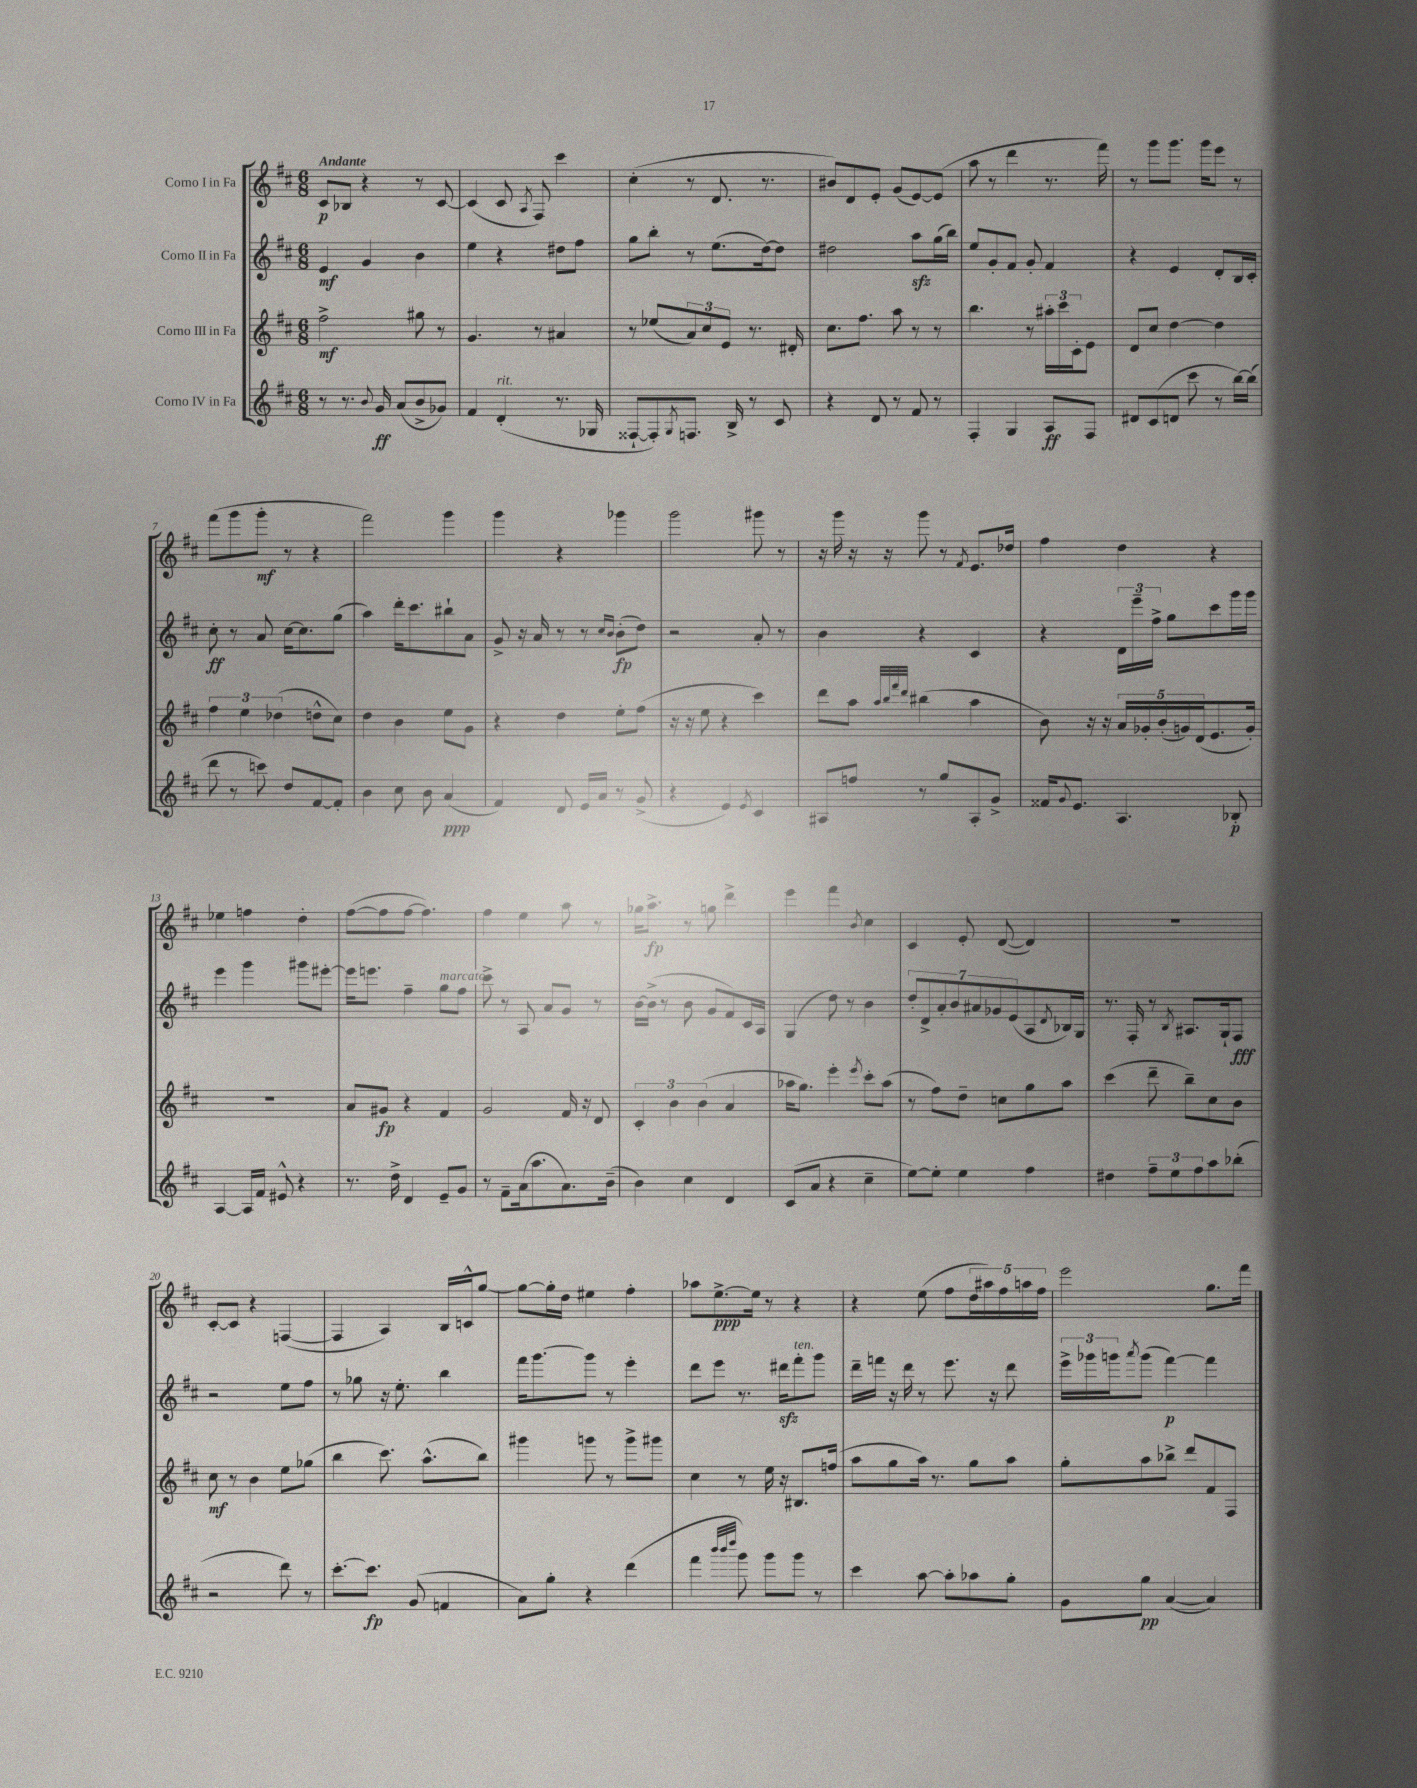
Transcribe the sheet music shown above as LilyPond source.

<<
\new StaffGroup <<
\new Staff = "s0" \with { instrumentName = "Corno I in Fa" } {
    \clef treble \key d \major \numericTimeSignature \time 6/8 \tempo "Andante"
    cis'8\p bes8 r4 r8 cis'8~ |
    cis'4( cis'8 \acciaccatura { a8 } fis8) cis'''4 |
    cis''4-.( r8 d'8. r8. |
    bis'8) d'8 e'8-. g'8( e'8~) e'8( |
    a''8 r8 d'''4 r8. fis'''16) |
    r8 g'''8 g'''8. g'''16 e'''8 r8 |
    fis'''8( g'''8 g'''8-.\mf r8 r4 |
    fis'''2) g'''4 |
    g'''4 r4 ges'''4 |
    g'''2 gis'''8 r8 |
    r16 g'''16 r16 r16 g'''8 r8 \acciaccatura { fis'8 } e'8. des''16 |
    fis''4 d''4 r4 |
    ees''4 f''4 d''4-. |
    fis''8~( fis''8 fis''8~ fis''4.) |
    fis''4 e''4 a''8 r8 |
    ges''16 a''8.->\fp r8 g''8 d'''4-> |
    e'''4 fis'''4 \acciaccatura { b'8 } cis''4 |
    cis'4 e'8-. d'8~( d'4) |
    R2. |
    cis'8~-. cis'8 r4 f4~( |
    f4 a4) b16 c'16-^ g''8~ |
    g''8~ g''16-. d''16 eis''4 fis''4-. |
    aes''8 e''8.~->\ppp e''16 r8 r4 |
    r4 e''8( fis''8 \tuplet 5/4 { d''16 ais''16) fis''16 a''16 fis''16 } |
    e'''2 g''8. fis'''16 \bar "|." |
}
\new Staff = "s1" \with { instrumentName = "Corno II in Fa" } {
    \clef treble \key d \major \numericTimeSignature \time 6/8
    e'4\mf g'4 b'4 |
    e''4 r4 dis''8 fis''8 |
    g''8 b''8-. r8 e''8.( d''16~) d''8 |
    dis''2 a''8\sfz g''16( b''16) |
    e''8 g'8-. fis'8 g'8-. fis'4 |
    r4 e'4 d'8-. b16 cis'16-. |
    cis''8-.\ff r8 a'8 cis''16~ cis''8. g''8( |
    a''4) d'''16-. cis'''8. bis''8-! a'8 |
    g'8-> r16 a'16 r8 r8 \grace { cis''16 b'16 } b'8-.\fp( d''8) |
    r2 a'8-. r8 |
    b'4 r4 cis'4 |
    r4 \tuplet 3/2 { d'16 e'''16-- fis''16-> } g''8 cis'''8 g'''16 g'''16 |
    e'''4 g'''4 gis'''8 eis'''8~-. |
    eis'''16 e'''8. fis''4-- g''8^\markup { \italic "marcato" } fis''8 |
    cis'''8-> r8 a8 a'8 g'8 r8 |
    b'16~ b'16->( r8 b'8 g'8 fis'8) cis'16 a16 |
    g4( d''8) r8 b'4 |
    \tuplet 7/4 { d''8-. d'8-> a'8-. b'8 ais'8 ges'8 e'8( } a8 \acciaccatura { d'8 } bes16) g16 |
    r8. fis16-. r8 \acciaccatura { b8 } ais8. g16-! fis8\fff |
    r2 e''8 fis''8 |
    r8 ges''8 r16 e''8.-. b''4 |
    fis'''16 g'''8.~ g'''8 r8 e'''4-. |
    d'''8 e'''8 r8. dis'''16\sfz fis'''8-.^\markup { \italic "ten." } g'''8 |
    d'''16-- f'''16 r16 d'''16 r8 e'''8. r16 d'''8 |
    \tuplet 3/2 { e'''16-> ges'''16 g'''16 } \acciaccatura { a'''8 } g'''8( fis'''4~\p) fis'''4 \bar "|." |
}
\new Staff = "s2" \with { instrumentName = "Corno III in Fa" } {
    \clef treble \key d \major \numericTimeSignature \time 6/8
    fis''2->\mf gis''8 r8 |
    g'4. r8 ais'4 |
    r8 ees''8( \tuplet 3/2 { a'8) cis''8 e'8 } r8. dis'16-. |
    cis''8. fis''8. a''8 r8 r8 |
    b''4. r8 \tuplet 3/2 { ais''16-. cis'''16 cis'16-. } e'8 |
    d'8 cis''8 d''4~ d''4 |
    \tuplet 3/2 { fis''4 e''4 des''4( } d''8-^ cis''8) |
    d''4 b'4 e''8 g'8 |
    r4 d''4 e''8-. fis''8( |
    r16 r16 e''8 r4 cis'''4) |
    d'''8 a''8 \grace { a''32 b''32 fis'''32 d'''32 } bis''4( a''4 |
    b'8) r16 r16 \tuplet 5/4 { a'16 ges'16-. b'16-.( g'16) d'16( } e'8. g'16-.) |
    R2. |
    a'8 gis'8\fp r4 fis'4 |
    g'2 fis'16 r16 d'8 |
    \tuplet 3/2 { cis'4-. b'4 b'4( } a'4 |
    aes''16 g''8.) e'''4-. \acciaccatura { e'''8 } cis'''8-. aes''8( |
    r8 fis''8) d''8-- c''8 g''8 a''8 |
    cis'''4( d'''8-- b''8--) cis''8 b'8 |
    cis''8\mf r8 b'4 e''8 ges''8( |
    b''4 cis'''8.) a''8.-^( b''8) |
    gis'''4 g'''8 r8 g'''8-> gis'''8 |
    cis''4 r8 e''16 r16 bis8. f''16( |
    a''8 g''8 a''16) r8. g''8 a''8 |
    g''8-. a''8 bes''8-> d'''8 fis'8 fis8 \bar "|." |
}
\new Staff = "s3" \with { instrumentName = "Corno IV in Fa" } {
    \clef treble \key d \major \numericTimeSignature \time 6/8
    r8 r8. \appoggiatura { b'8 } g'16\ff a'8( b'8-> ges'8) |
    fis'4 d'4-.^\markup { \italic "rit." }( r8. ges16 |
    fisis8~-! fisis8-.) \acciaccatura { g8 } f8. b16-> r8 cis'8 |
    r4 d'8 r8 fis'8 r8 |
    fis4-. g4 a8\ff fis8 |
    dis'8 cis'8( d'8 cis'''8 r8 b''16~) b''16( |
    d'''8 r8 c'''8) d''8 fis'8~ fis'8-. |
    b'4 cis''8 b'8 a'4\ppp( |
    fis'4) d'8 e'16 a'16 r8 g'8->( |
    r4 e'4) \acciaccatura { e'8 } cis'4 |
    ais8 f''8 r8 g''8 ais8-. g'8-> |
    fisis'16 \appoggiatura { g'8 } e'8. a4. bes8-.\p |
    a4~ a16 fis'16 eis'8-^ r4 |
    r8. d''16-> d'4 e'8-- g'8 |
    r8 fis'8-- a'16( a''8. a'8.) b'16--( |
    b'4) cis''4 d'4 |
    cis'8( a'8 r4 cis''4-- |
    e''8~) e''8-. e''4 fis''4 |
    dis''4 \tuplet 3/2 { fis''8-- e''8 fis''8 } a''8 bes''8-.( |
    r2 d'''8) r8 |
    cis'''8.~-. cis'''8.\fp g'8( f'4 |
    a'8) g''8-. r4 d'''4( |
    fis'''4 \grace { b'''32 b'''32 d''''32 } g'''8) g'''8 g'''8 r8 |
    cis'''4 a''8~ a''8-. aes''8 g''8-. |
    g'8 g''8\pp a'4~( a'4) \bar "|." |
}
>>
>>
